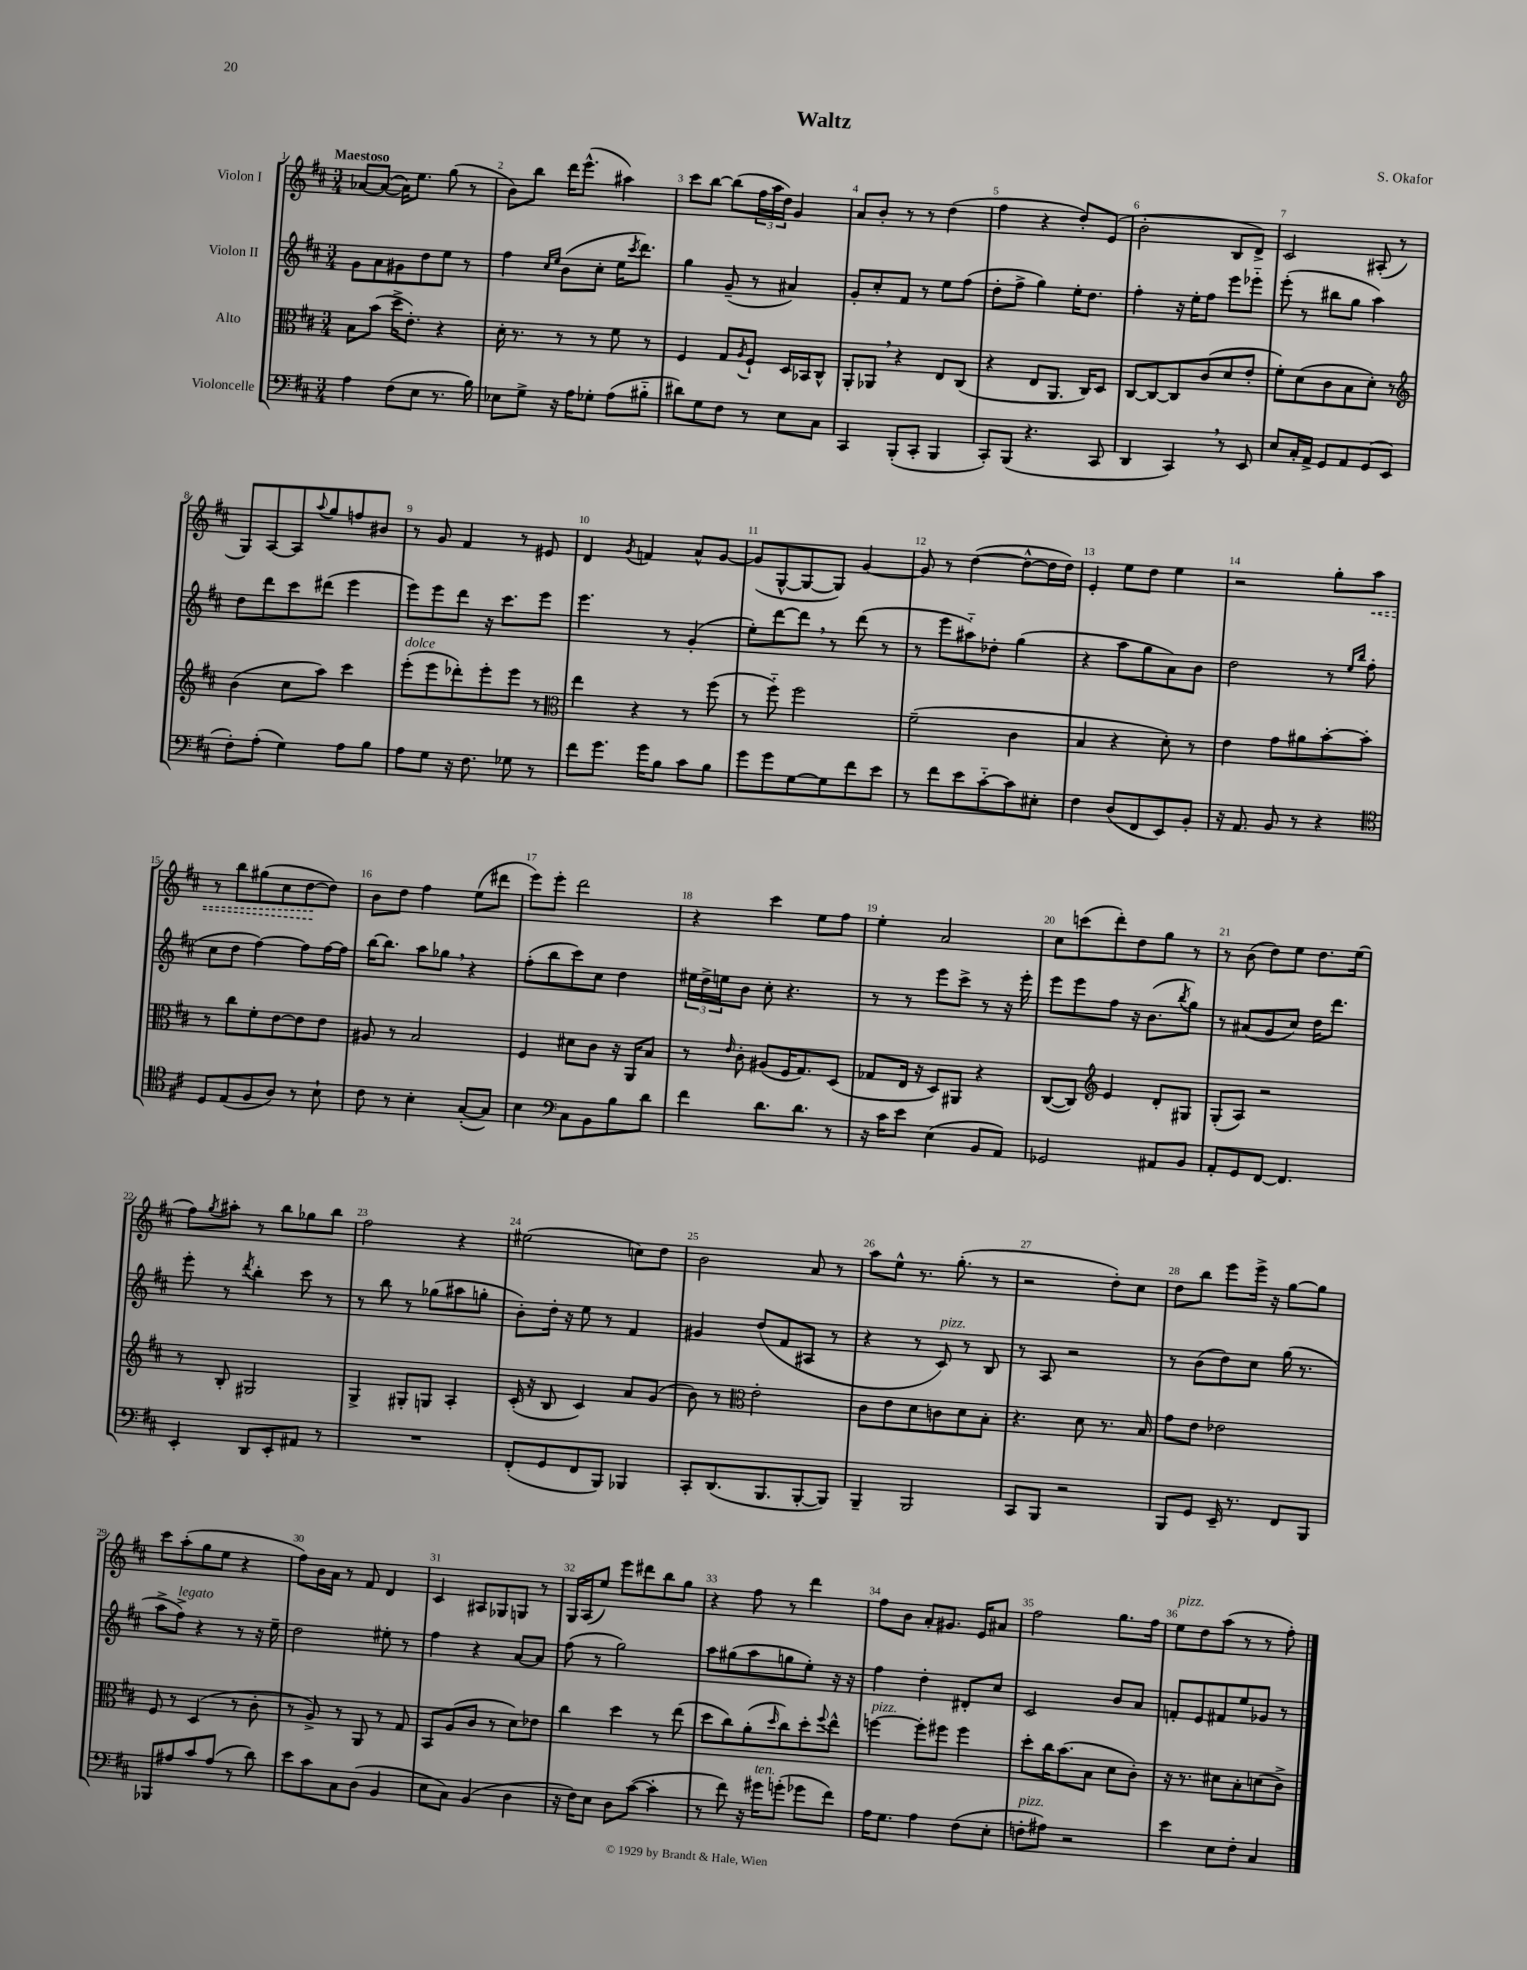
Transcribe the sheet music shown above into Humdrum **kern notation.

**kern	**kern	**kern	**kern
*staff4	*staff3	*staff2	*staff1
*clefF4	*clefC3	*clefG2	*clefG2
*k[f#c#]	*k[f#c#]	*k[f#c#]	*k[f#c#]
*M3/4	*M3/4	*M3/4	*M3/4
4A	8B	8g	[8a-
.	(8b	8a	(8a-_
(8F#	16dd^	8g#	16a-])
.	8.e')	.	8.ee
8E	.	8dd	.
8.r	4r	8ee	(8gg
.	.	8r	8r
16B)	.	.	.
=	=	=	=
8E-	16d'	4ff#	8b)
.	8.r	.	.
8G^	.	.	8bb
.	.	16qqcc#	.
.	.	16qqee	.
16r	8r	(8b	16ddd
16A	.	.	(8.eee^^
8G-'	8r	8cc#'	.
(8A	8f#	16ee	4aa#)
.	.	8qccc#	.
.	.	8.ddd)	.
8B#'~	8r	.	.
=	=	=	=
8d#)	4F#	4gg	8ccc#
8G	.	.	[8bb
8F#	8G	(8g~	(8bb]
.	8qA	.	.
8r	8F#`	8r	24ff#
.	.	.	24aa
.	.	.	24dd)
8E	16D	4a#)	4g
.	16BB-	.	.
8C#	8C#^^	.	.
=	=	=	=
4CC#	8AA'	8g'	8a
.	8AA-	8cc#'	8b'
(8BBB'	4r	8f#	8r
8CC#'	.	8r	8r
4BBB	8E	8ee	(4dd
.	(8C#	(8ff#	.
=	=	=	=
8CC#')	4r	8dd'	4ff#
(8BBB	.	8ff#^	.
4.r	8E	4gg)	4r
.	8.AA	.	.
.	.	16ee'	8dd')
.	16C#)	8.dd	.
8CC#	8D	.	(8e
=	=	=	=
4DD	[8C#	4ff#'	2b'
.	8C#_	.	.
4CC#)	8C#]	16r	.
.	.	16ee'	.
.	(8c#	8ff#	.
8r	8d	8eee	8B
8EE	8e'	8eee-'~	8d^)
=	=	=	=
8E	8f#')	(8eee'	2c#
16C#'	(8d	8r	.
16AA^	.	.	.
8GG	8c#	8bb#	.
8AA	8B	8gg	.
(8GG	8d')	4aa)	(8A#'
8EE	8r	.	8r
=	=	=	=
*	*clefG2	*	*
8F#')	(4b	8dd	8G)
(8A'	.	8ddd	[8A
4G)	8cc#	8ccc#	8A]
.	.	.	8qqaa
.	8aa)	(8ddd#	8gg
8A	4ccc#	4eee	8ff
8B	.	.	8b#
=	=	=	=
8A	(8eee'	8eee)	8r
8G	8eee	8eee	8g
16r	8ddd-')	8ddd	4f#
8.F#	.	.	.
.	8eee'	16r	.
.	.	8.ccc#	.
8G-	8eee	.	8r
8r	8r	8eee	8e#
=	=	=	=
*	*clefC3	*	*
8f#	4ee	4.eee	4d
8.g	.	.	.
.	.	.	8qg
.	4r	.	4f
16g	.	.	.
8B	.	8r	.
8c#	8r	(4g'	8a^^
8B	(8ff#	.	[8g
=	=	=	=
8g	8r	8ee')	(8g]
8g	8ff#'~)	[8ddd	[8G^^
[8G	2ff#	8ddd]	8G_
8G]	.	8r	8G])
8f#	.	(8ddd	[4g
8e	.	8r	.
=	=	=	=
8r	(2f#~	8r	8g]
8f#	.	8eee	8r
8e	.	8aa#'~)	([4dd
[8c#'~	.	8dd-'	.
8c#]	4c#	(4gg	8dd^^_
8E#'	.	.	16dd]
.	.	.	16dd)
=	=	=	=
4F#	4B	4r	4e'
(8D	4r	8aa	8ee
8FF#	.	8gg	8dd
8EE)	8d')	8a)	4ee
8BB'	8r	8b	.
=	=	=	=
16r	4e	2dd	2r
8.AA	.	.	.
8BB	8g	.	.
8r	8a#	.	.
4r	[8b'	8r	8gg'
.	.	16qqee	.
.	.	16qqbb	.
.	8b']	(8ff#	8aa
=	=	=	=
*clefC4	*	*	*
8D	8r	8cc#	8r
(8E	8cc#	8dd	8bb
8F#	8f#'	[4ff#)	(8gg#
8A)	[8e	.	8cc#
8r	8e]	8ff#]	[8dd
8B`	8e	[16ff#	8dd])
.	.	16ff#]	.
=	=	=	=
8c#	8A#	[16bb	8b
.	.	8.bb]	.
8r	8r	.	8dd
4B'	2B	8aa	4ff#
.	.	8gg-	.
([8G'	.	4r	(8ee
8G])	.	.	8ddd#
=	=	=	=
4B	4F#	(8ff#'	8eee)
.	.	8bb	8eee'
*clefF4	*	*	*
8C#	8d#	8ccc#)	2ddd
8BB	8c#	8cc#	.
8B	16r	4dd	.
.	16AA	.	.
8d	8B	.	.
=	=	=	=
4f#	8r	24ee#	4r
.	.	24dd^	.
.	.	24ee	.
.	16qqe	.	.
.	8c#'	8b	.
8.d	(8A#	8cc#'	4ccc#
.	16F#	4.r	.
8.d	8.G)	.	.
.	.	.	8ee
8r	(8D	.	8ff#
=	=	=	=
16r	8G-	8r	4ee'
16c#	.	.	.
8e	16E	8r	.
.	16r	.	.
(4E	8D)	8eee	2a
.	8AA#	8ccc#^	.
8BB	4r	8r	.
8AA)	.	16r	.
.	.	16eee'	.
=	=	=	=
2GG-	([8C#	8eee	8cc#
.	8C#])	8eee	(8ccc
*	*clefG2	*	*
.	4e	8ff#	8ddd')
.	.	16r	8dd
.	.	(8.b	.
8AA#	8d'	.	8gg
.	.	8qbb	.
8BB	8G#	8gg)	8r
=	=	=	=
8AA'	(8G'	8r	8r
8GG	8A)	(8a#	(8b
[8FF#	2r	8g	8dd)
4.FF#]	.	8cc#)	8ee
.	.	16dd	8.dd
.	.	8.ddd	.
.	.	.	(16ee
=	=	=	=
4EE'	8r	8eee'	8ff#)
.	.	.	8qgg
.	8B'	8r	8aa#'
.	.	8qddd	.
8DD	2G#	4bb'	8r
8EE'	.	.	8bb
8AA#	.	8ccc#	8gg-
8r	.	8r	8bb
=	=	=	=
2.r	4G^	8r	2ff#
.	.	8bb	.
.	8G#'	8r	.
.	8G	(8gg-	.
.	4A'	8aa#	4r
.	.	8gg'	.
=	=	=	=
(8FF#'	(16c#'	8b')	(2ee#
.	16r	.	.
8GG	8B	16dd'	.
.	.	16r	.
8FF#	4c#)	8ee	.
8BBB)	.	8r	.
4BBB-	8a	4f#	8cc)
.	(8g	.	8dd
=	=	=	=
8CC#'	8b)	4g#	2b
(8.DD	8r	.	.
*	*clefC3	*	*
.	2e'	(8dd	.
8.BBB	.	.	.
.	.	8f#	.
[8BBB'	.	8A#	8a
8BBB])	.	8r	8r
=	=	=	=
4BBB~	8c#	4r	8aa
.	8e	.	8ee^^
2BBB	8d	8r	8.r
.	8c	8c#)	.
.	.	.	(8.gg'
.	8d	8r	.
.	8B'	8B	8r
=	=	=	=
8CC#	4.r	8r	2r
8BBB	.	8A	.
2r	.	2r	.
.	8d	.	.
.	8.r	.	8dd')
.	.	.	8cc#
.	16B	.	.
=	=	=	=
8BBB	8g	8r	8dd
8GG	8e	(8b	8bb
16EE~	2e-	8dd)	8eee
8.r	.	.	.
.	.	8cc#	16eee^
.	.	.	16r
8FF#	.	(16gg	[8gg
.	.	8.r	.
8BBB	.	.	8gg]
=	=	=	=
8BBB-	8F#	8aa^	8ccc#
8A#	8r	8ff#^)	(8aa'
8c#	(4D	4r	8gg
(8A#	.	.	8ee
8r	8r	8r	4r
8d)	8c#'	16r	.
.	.	16ee~	.
=	=	=	=
8e	8r	2dd	8ff#)
8c#	8A^)	.	16b
.	.	.	16a
8C#	8r	.	8r
(8D	8AA	.	8f#
4BB	8r	8ee#'	4d
.	8G	8r	.
=	=	=	=
8E	8BB	4ff#	4c#
8C#)	(8A	.	.
(4BB	8c#	4r	8A#
.	8r	.	8G-
4D	8d)	[8a	8G
.	8e-	8a]	8r
=	=	=	=
16r	4cc#	(8ff#	16G
16F#)	.	.	(16A
8E	.	8r	8ee)
8D	4dd	2gg)	8eee
([8c#	.	.	8ddd#
4c#']	8r	.	8bb
.	(8ee	.	8gg
=	=	=	=
8r	8dd	8aa	4r
8f#)	8cc#)	(8gg#	.
16r	(8a'	8aa	8ff#
16g#	.	.	.
.	16qqdd	.	.
(8g'	8cc#)	8gg	8r
8g-	8dd'	8ee')	4ddd
.	8qqff#	.	.
8f#)	8ee^^	16r	.
.	.	16r	.
=	=	=	=
16A	[4ff	4ff#	8ff#
8.G	.	.	.
.	.	.	8b
4A	8ff']	4dd'	8a'
.	8ff#	.	8.g#
(8F#	4ff#	8d#'	.
.	.	.	16e
8E'	.	8cc#	8a#
=	=	=	=
8F'	8dd'	2c#	2ff#
8A#)	16cc#	.	.
.	(8.b	.	.
2r	.	.	.
.	8B	.	.
.	8d	8b	8.gg
.	8c#')	8a	.
.	.	.	16ff#
=	=	=	=
4e	16r	8f'	8ee
.	8.r	.	.
.	.	8e	8dd
8E	8d#	8f#	(8aa
8F#'	8B'	8ee	8r
4C#	(8d	8g-	8r
.	8c#^)	8r	8ff#')
==	==	==	==
*-	*-	*-	*-
